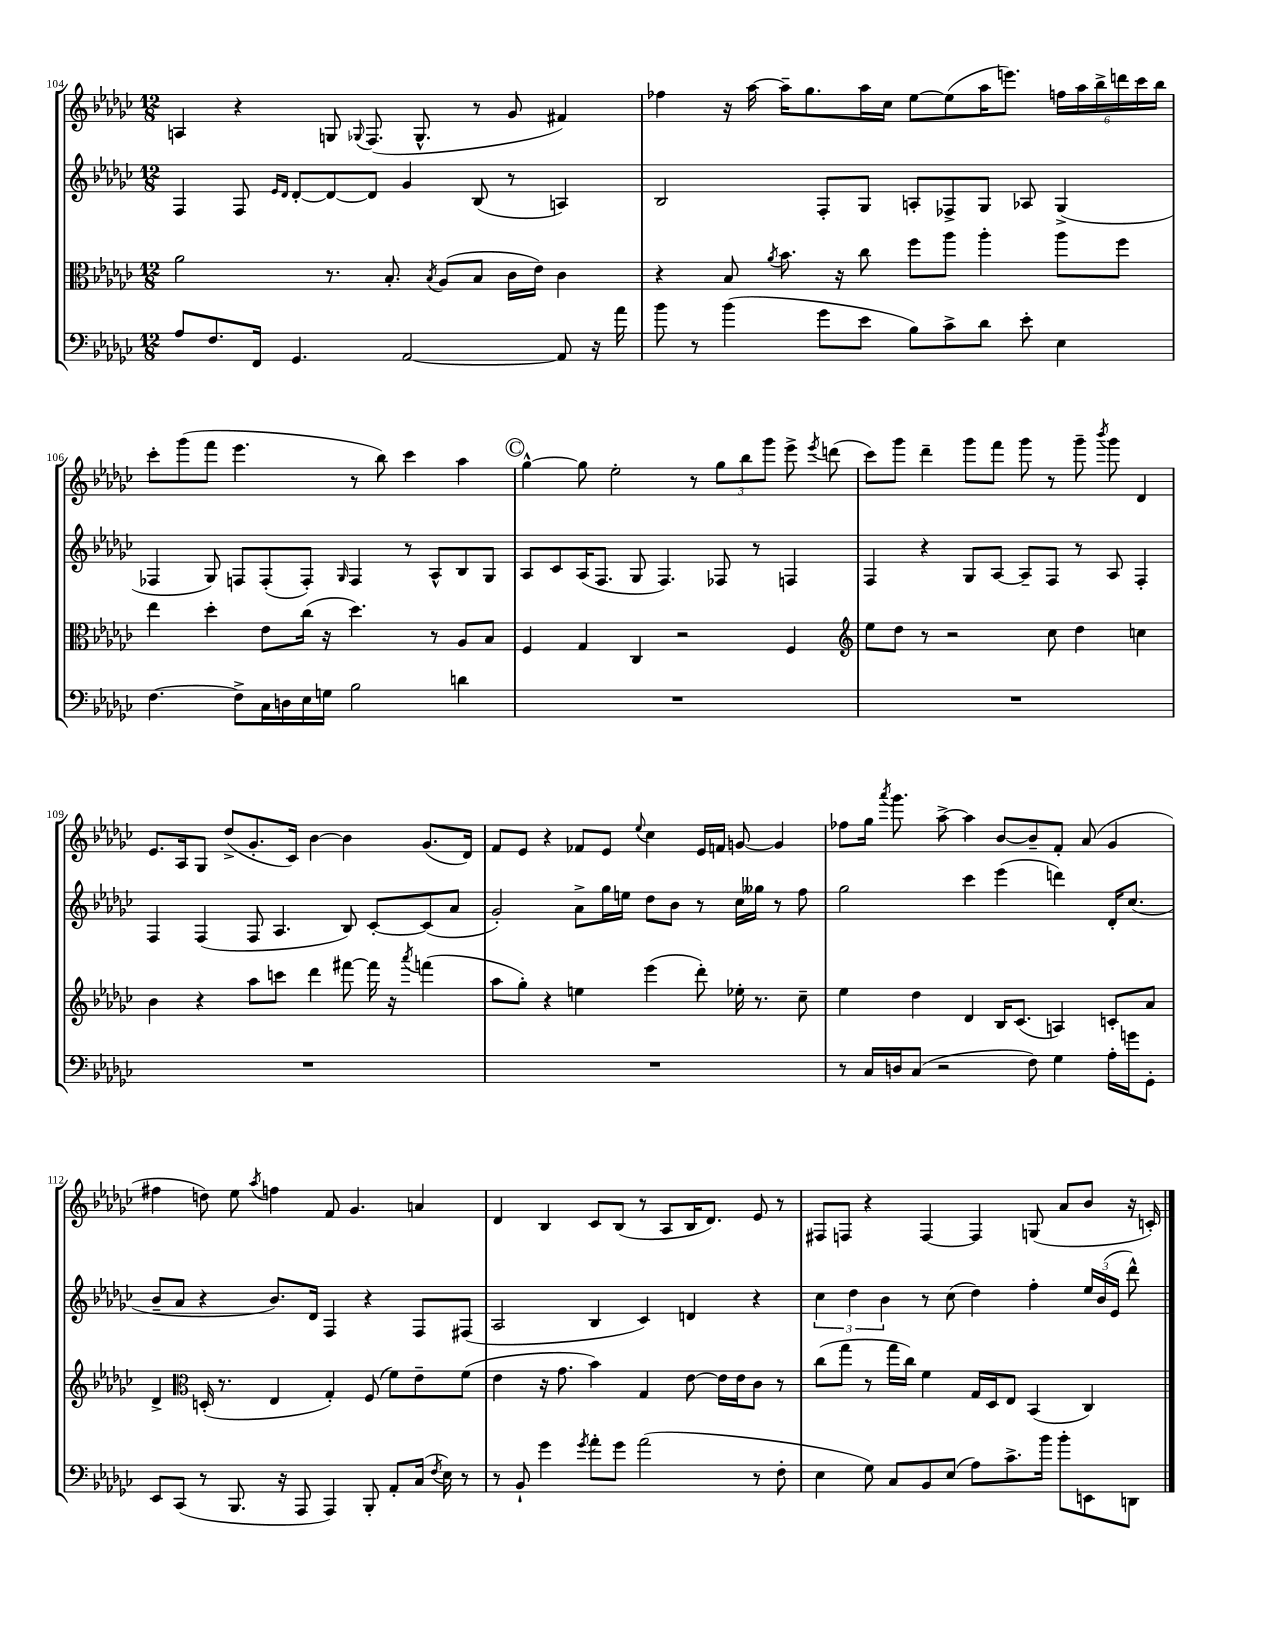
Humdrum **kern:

**kern	**kern	**kern	**kern
*part4	*part3	*part2	*part1
*staff4	*staff3	*staff2	*staff1
*clefF4	*clefC3	*clefG2	*clefG2
*k[b-e-a-d-g-c-]	*k[b-e-a-d-g-c-]	*k[b-e-a-d-g-c-]	*k[b-e-a-d-g-c-]
*M12/8	*M12/8	*M12/8	*M12/8
=104	=104	=104	=104
8A-/L	2a-\	4F/	4An/
8.F/	.	.	.
.	.	8F/	4r
16FF/Jk	.	.	.
.	.	16qqe-/LL	.
.	.	16qqd-/JJ	.
4.GG-/	.	[8d-'/L	.
.	8.r	8d-/_	8Gn/
.	.	.	8qqG-X/
.	.	8d-/J]	(8.F/
.	8.B-'/	.	.
[2AA-/	.	4g-/	.
.	.	.	8.G-^^/
.	8qB-/	.	.
.	(8A-/L	.	.
.	8B-/J	(8B-/	8r
.	16c-\LL	8r	8g-/
.	16e-\JJ)	.	.
8AA-/]	4c-\	4An/)	4f#X/)
16r	.	.	.
16a-\	.	.	.
=105	=105	=105	=105
8b-\	4r	2B-/	4ff-X\
8r	.	.	.
(4b-\	8B-/	.	16r
.	.	.	[16aa-\
.	8qa-/	.	.
.	8.b-\	.	16aa-~\KL]
.	.	.	8.gg-\
8g-\L	.	8F'/L	.
.	16r	.	.
8e-\J	8cc-\	8G-/J	16aa-\L
.	.	.	16cc-\JJ
8B-\L)	8ff\L	8An'/L	[8ee-\L
8c-^\	8aa-\J	8F-X^/	(8ee-\]
8d-\J	4aa-'\	8G-/J	16aa-\K
.	.	.	8.eeen\J)
8e-'\	.	8A-X/	.
4E-\	8aa-\L	(4G-^/	24ffn\LL
.	.	.	24aa-\
.	.	.	24bb-^\
.	8ff\J	.	24dddn\
.	.	.	24ccc-\
.	.	.	24bb-\JJ
!!LO:LB:g=z
=106	=106	=106	=106
[4.F\	4ee-\	4F-X/	8ccc-'\L
.	.	.	(8ggg-\
.	4dd-'\	8G-/)	8fff\J
8F^\L]	.	8Fn/L	4.eee-\
16C-\L	8e-\L	(8F'/	.
16Dn\	.	.	.
16E-\	(16cc-\Jk	8F'/J)	.
16Gn\JJ	16r	.	.
.	.	16qqG-/	.
2B-\	4.dd-\)	4F/	8r
.	.	.	8bb-\)
.	.	8r	4ccc-\
.	8r	8A-^^/L	.
4dn\	8A-/L	8B-/	4aa-\
.	8B-/J	8G-/J	.
!!LO:REH:place=s1:t=C
=107	=107	=107	=107
1.r	4F/	8A-/L	[4gg-^^\
.	.	8c-/	.
.	4G-/	(16A-/K	8gg-\]
.	.	8.F/J	.
.	.	.	2ee-'\
.	4C-/	8G-/	.
.	.	4.F/)	.
.	2r	.	.
.	.	.	8r
.	.	8F-X/	12gg-\L
.	.	.	12bb-\
.	.	8r	.
.	.	.	12ggg-\J
.	4F/	4Fn/	8eee-^\
.	.	.	8qeee-/
.	.	.	(8dddn\
=108	=108	=108	=108
*	*clefG2	*	*
1.r	8ee-\L	4F/	8ccc-\L)
.	8dd-\J	.	8ggg-\J
.	8r	4r	4ddd-~\
.	2r	.	.
.	.	8G-/L	8ggg-\L
.	.	[8A-/J	8fff\J
.	.	8A-~/L]	8ggg-\
.	8cc-\	8F/J	8r
.	4dd-\	8r	8ggg-~\
.	.	.	8qbbb-/
.	.	8A-/	8ggg-\
.	4ccn\	4F'/	4d-/
!!LO:LB:g=z
=109	=109	=109	=109
1.r	4b-\	4F/	8.e-/L
.	.	.	16A-/k
.	4r	(4F/	8G-/J
.	.	.	(8dd-^/L
.	8aa-\L	8F/	8.g-'/
.	8cccn\J	4.A-/	.
.	.	.	16c-/Jk)
.	4ddd-\	.	[4b-\
.	[8fff#X\	8B-/)	4b-\]
.	16fff#\]	[8c-'/L	.
.	16r	.	.
.	8qaaa-/	.	.
.	(4fffn\	(8c-/]	(8.g-/L
.	.	8a-/J	.
.	.	.	16d-/Jk)
=110	=110	=110	=110
1.r	8aa-\L	2g-'/)	8f/L
.	8gg-'\J)	.	8e-/J
.	4r	.	4r
.	4een\	8a-^\L	8f-X/L
.	.	16gg-\L	8e-/J
.	.	16een\JJ	.
.	.	.	8qqee-/
.	(4eee-\	8dd-\L	4cc-\
.	.	8b-\J	.
.	8ddd-'\)	8r	16e-/LL
.	.	.	16fn/JJ
.	16ee-X'\	16cc-\LL	[8gn/
.	8.r	16gg--X\JJ	.
.	.	8r	4g/]
.	8cc-~\	8ff\	.
=111	=111	=111	=111
8r	4ee-\	2gg-\	8ff-X\L
16C-/LL	.	.	16gg-\Jk
.	.	.	8qaaa-/
16Dn/J	.	.	8.ggg-\
(8C-/J	4dd-\	.	.
2r	.	.	[8aa-^\
.	4d-/	4ccc-\	4aa-\]
.	16B-/KL	(4eee-\	[8b-/L
.	(8.c-/J	.	.
8F\)	.	.	8b-~/]
4G-\	4An/)	4dddn\)	8f'/J
.	.	.	(8a-/
16A-'\LL	8cn'/L	16d-'/KL	4g-/
16gn\J	.	(8.cc-/J	.
8GG-'\J	8a-/J	.	.
!!LO:LB:g=z
=112	=112	=112	=112
8EE-/L	4d-^/	8b-~/L	4ff#X\
(8CC-/J	.	8a-/J	.
*	*clefC3	*	*
8r	(16Dn'/	4r	8ddn\)
.	8.r	.	.
8.BBB-/	.	.	8ee-\
.	.	.	8qaa-/
.	4E-/	8.b-/L)	4ffn\
16r	.	.	.
8AAA-/	.	.	.
.	.	16d-/Jk	.
4AAA-/)	4G-'/)	4F/	8f/
.	.	.	4.g-/
8BBB-'/	(8F/	4r	.
8AA-'/L	8f\L)	.	.
(16C-/Jk	8e-~\	8F/L	4an/
8qF/	.	.	.
16E-\)	.	.	.
8r	(8f\J	(8F#X/J	.
=113	=113	=113	=113
8r	4e-\	2A-/	4d-/
8BB-`/	.	.	.
4g-\	16r	.	4B-/
.	8.g-\	.	.
8qg-/	.	.	.
8a-'\L	4b-\)	4B-/	8c-/L
8g-\J	.	.	(8B-/J
(2a-\	4G-/	4c-/)	8r
.	.	.	8A-/L
.	[8e-\	4dn/	16B-/K
.	.	.	8.d-/J)
.	16e-\LL]	.	.
.	16e-\J	.	.
8r	8c-\J	4r	8e-/
8F'\	8r	.	8r
=114	=114	=114	=114
4E-\	(8cc-\L	6cc-\	8F#X/L
.	8gg-\J	.	8Fn/J
.	.	6dd-\	.
8G-\)	8r	.	4r
.	.	6b-\	.
8C-/L	16gg-\LL	.	.
.	16cc-\JJ)	.	.
8BB-/	4f\	8r	[4F/
(8E-/J	.	(8cc-\	.
8A-\L)	16G-/LL	4dd-\)	4F/]
.	16D-/J	.	.
8.c-^\	8E-/J	.	.
.	(4BB-/	4ff'\	(8Gn/
16b-\Jk	.	.	.
8b-'\L	.	.	8a-/L
8EEn\	4C-/)	24ee-/LL	8b-/J
.	.	(24b-/	.
.	.	24e-/JJ	.
8DDn\J	.	8ddd-^^\)	16r
.	.	.	16cn'/)
==	==	==	==
*-	*-	*-	*-
